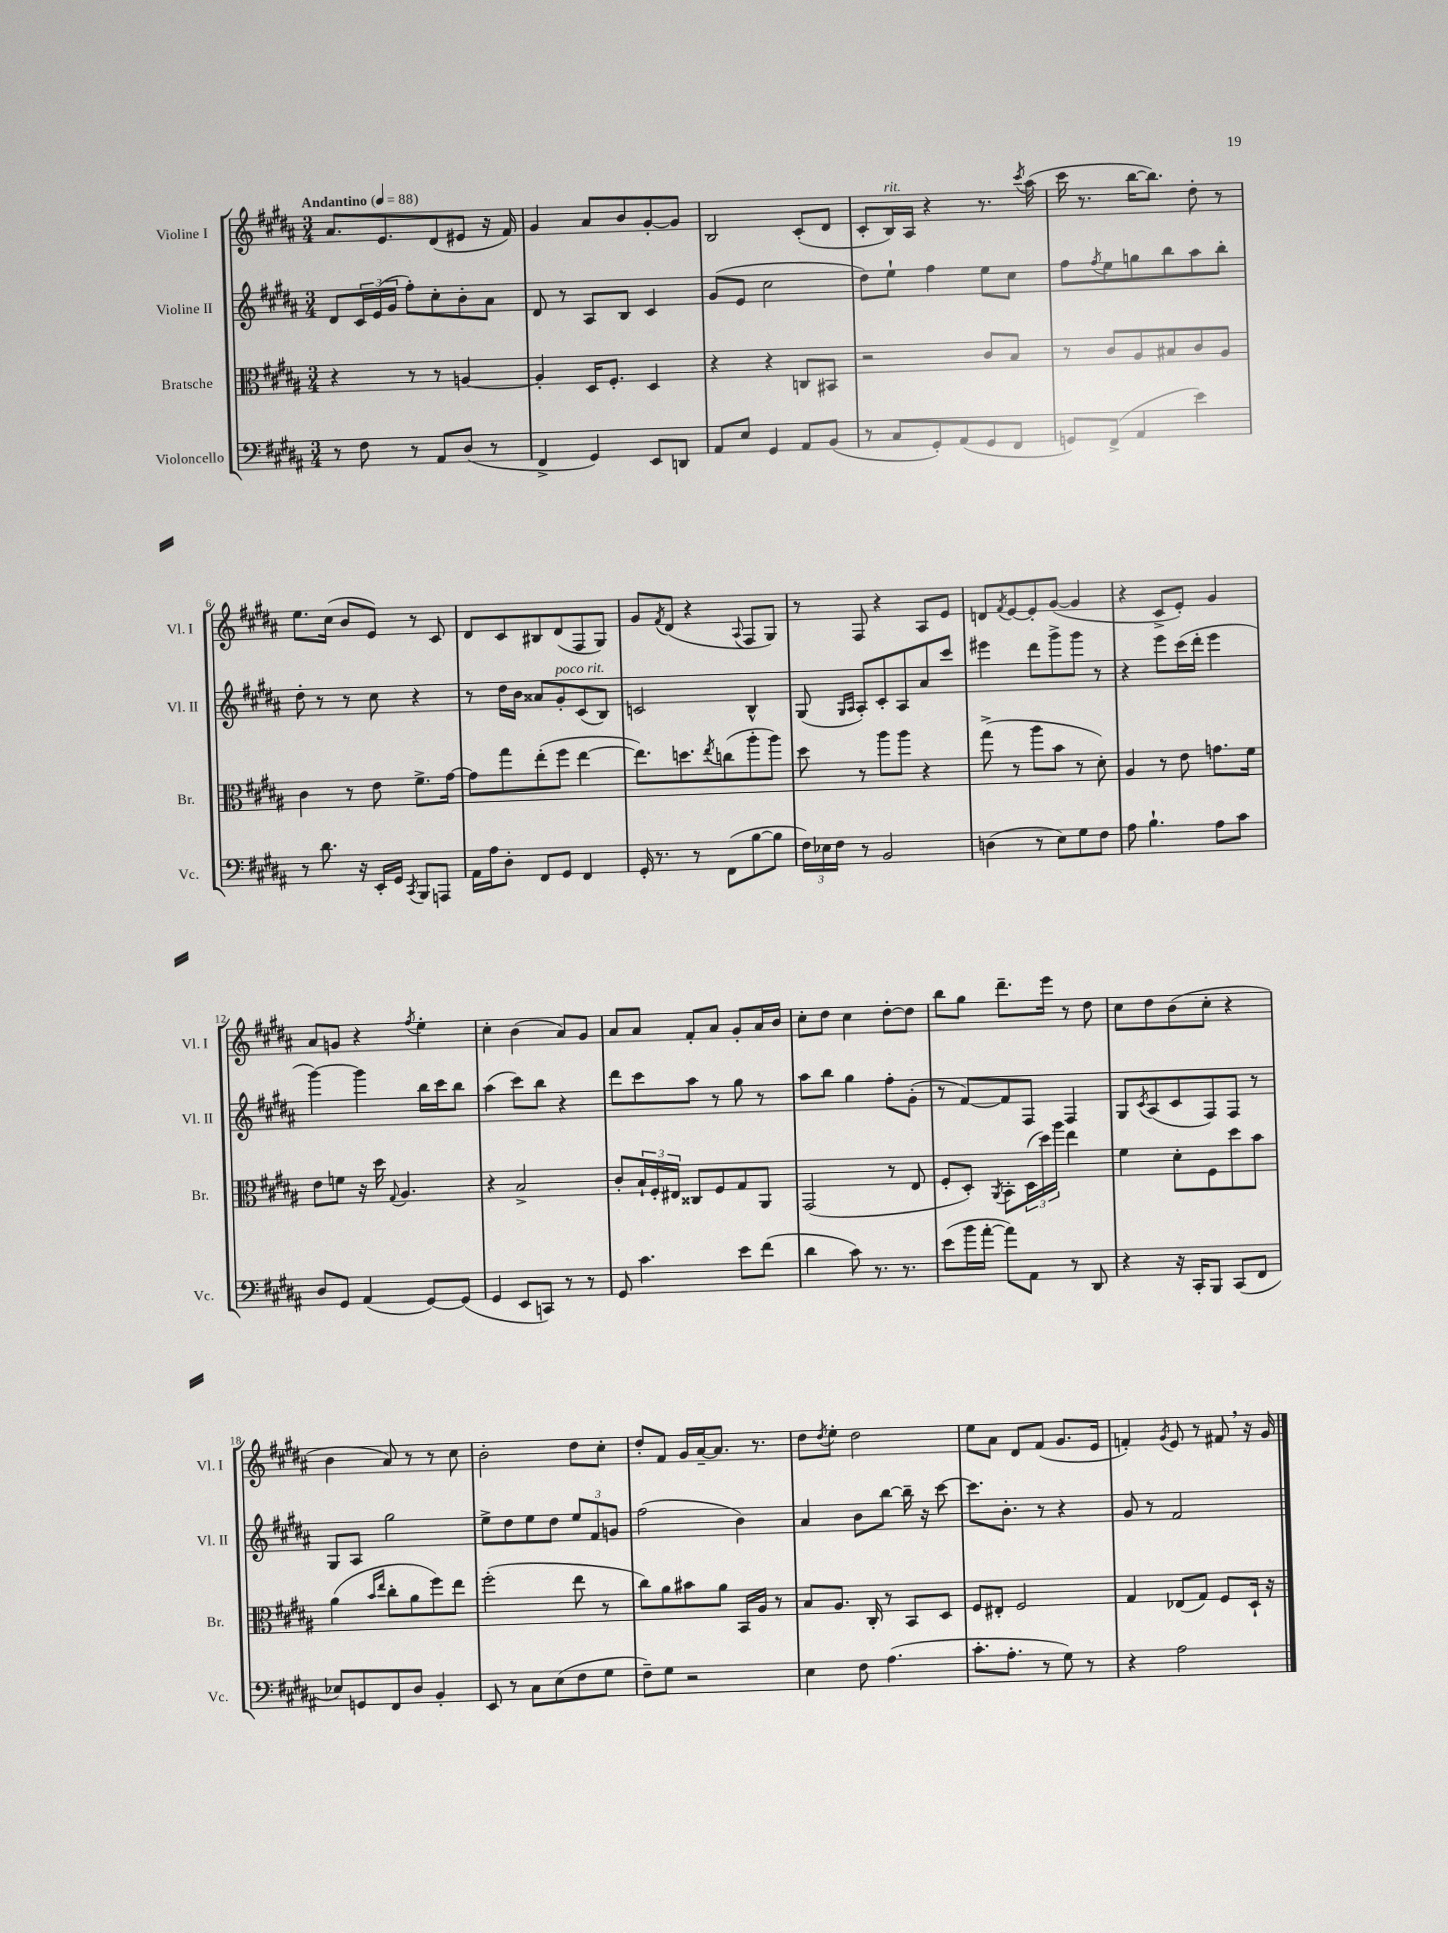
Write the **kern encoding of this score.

**kern	**kern	**kern	**kern
*staff4	*staff3	*staff2	*staff1
*clefF4	*clefC3	*clefG2	*clefG2
*k[f#c#g#d#a#]	*k[f#c#g#d#a#]	*k[f#c#g#d#a#]	*k[f#c#g#d#a#]
*M3/4	*M3/4	*M3/4	*M3/4
*MM88	*MM88	*MM88	*MM88
8r	4r	8d#	8.a#
8F#	.	24c#	.
.	.	(24e	.
.	.	.	8.e
.	.	24g#	.
8r	8r	8ff#')	.
8AA#	8r	8cc#'	(8d#
(8D#	[4A	8b'	8e#
8r	.	8a#	16r
.	.	.	16f#)
=	=	=	=
4FF#^	4A']	8d#	4g#
.	.	8r	.
4GG#)	16D#	8A#	8a#
.	8.F#'	.	.
.	.	8B	8b
8EE	4D#	4c#	[8g#'
8DD	.	.	8g#]
=	=	=	=
8AA#	4r	(8g#	2B
8E	.	8e	.
4GG#	4r	2cc#	.
8AA#	8C	.	(8c#'
(8BB	8BB#	.	8d#
=	=	=	=
8r	2r	8dd#)	8c#'
8C#	.	8ee`	16B)
.	.	.	16A#
8GG#')	.	4ff#	4r
(8AA#	.	.	.
8GG#	8c#	8ee	8.r
8FF#	8B	8cc#	.
.	.	.	8qccc#
.	.	.	(16aa#
=	=	=	=
8GG)	8r	8ff#	16ccc#
.	.	.	8.r
.	.	8qff#	.
(8FF#^	8c#	8ee	.
4AA#	8A#	8gg	[16bb
.	.	.	8.bb])
.	8B#	8bb	.
4e)	8c#	8aa#	8dd#'
.	8A#	8bb'	8r
=	=	=	=
8r	4c#	8dd#'	8.ee
8.d#	.	8r	.
.	.	.	(16cc#
.	8r	8r	8b
16r	.	.	.
16EE'	8e	8cc#	8e)
16GG#	.	.	.
8qCC#	.	.	.
8BBB	8.f#^	4r	8r
8AAA	.	.	8c#
.	[16g#	.	.
=	=	=	=
16AA#	8g#]	8r	8d#
16A#	.	.	.
8D#'	8gg#	16dd#	8c#
.	.	16b	.
8FF#	(8ee'	8a##	8B#
8GG#	8ff#	8g#'	(8d#
4FF#	[4ee	(8c#	8F#
.	.	8B)	8G#)
=	=	=	=
16GG#'	8.ee])	2c	8g#
8.r	.	.	.
.	.	.	8qf#
.	.	.	(8d#
.	8.dd	.	.
8r	.	.	4r
.	8qee	.	.
(8FF#	(8cc	.	.
.	.	.	8qqA#
[8B	8aa#'	4B^^	8F#
8B]	8aa#)	.	8G#)
=	=	=	=
24F#)	8dd#	(8G#	8r
24E-	.	.	.
24F#	.	.	.
.	.	16qqG#	.
.	.	16qqA#	.
8r	8r	8A#')	8F#
2BB	8aa#	8c#'	4r
.	8aa#	8A#	.
.	4r	8a#	8A#
.	.	8ccc#	8e
=	=	=	=
(4D	(8gg#^	4eee#	8d
.	.	.	8qf#
.	8r	.	[8e
8r	8aa#	8ddd#	8e']
8E)	8b	8ggg#^	([8g#
8G#	8r	8ggg#	4g#]
8F#	8d#')	8r	.
=	=	=	=
8A#	4A#	4r	4r
4.B`	.	.	.
.	8r	8eee	8c#^
.	8e	(16ccc#	8e')
.	.	16ddd#'	.
8A#	8.g	4eee	4g#
8c#	.	.	.
.	16f#	.	.
=	=	=	=
8D#	8e	[4ggg#)	8a#
8GG#	8f	.	8g
(4AA#	16r	4ggg#]	4r
.	16dd#	.	.
.	8qqG#	.	.
.	4.A#	.	.
.	.	.	8qff#
[8GG#)	.	16bb	4ee'
.	.	16ccc#	.
(8GG#]	.	8bb	.
=	=	=	=
4GG#	4r	(4aa#	4cc#'
8EE	2B^	8ccc#)	(4b
8CC)	.	8bb	.
8r	.	4r	8a#)
8r	.	.	8g#
=	=	=	=
8GG#	8c#'	8ddd#	8a#
4.c#	24B`	8ccc#	8a#
.	24F#'	.	.
.	24E#	.	.
.	8C##	8aa#	8f#'
.	8F#	8r	8a#
8e	8G#	8gg#	8g#'
(8f#	8AA#	8r	16a#
.	.	.	16b
=	=	=	=
4d#	(2GG#	8aa#	8cc#'
.	.	8bb	8dd#
8c#)	.	4gg#	4cc#
8.r	.	.	.
.	8r	8ff#'	[8dd#'
8.r	.	.	.
.	8E	(8g#'	8dd#]
=	=	=	=
(8e	8F#'	8r	8bb
16b	8D#')	[8f#)	8gg#
[16a#'	.	.	.
.	8qAA#	.	.
8a#])	8BB'	8f#]	8.ddd#~
8AA#	(24D#	8F#	.
.	24dd#)	.	.
.	.	.	16eee
.	24aa#	.	.
8r	4ee	4F#	8r
8DD#	.	.	8dd#
=	=	=	=
4r	4f#	8G#	8cc#
.	.	8qc#	.
.	.	(8A#	8dd#
16r	8d#'	8c#	(8b
16CC#'	.	.	.
8BBB	8F#	8F#)	8cc#'
(8CC#	8dd#	8F#	4r
8FF#	8b	8r	.
=	=	=	=
8E-)	(4a#	8G#	4b
8GG	.	8A#	.
.	16qqb	.	.
.	16qqee	.	.
8FF#	8cc#'	2gg#	8a#)
8D#	8a#	.	8r
4BB'	8ff#)	.	8r
.	8ee	.	8cc#
=	=	=	=
8EE	(2ff#'	8ee^	2b'
8r	.	8dd#	.
8C#	.	8ee	.
(8E	.	8dd#	.
8F#	8ee	12ee	8dd#
.	.	12f#	.
8G#	8r	.	8cc#'
.	.	12g	.
=	=	=	=
8F#~)	8cc#)	(2ff#	8dd#'
8G#	8a#	.	8f#
2r	8b#	.	16g#
.	.	.	[16a#~
.	8a#	.	8.a#]
.	16BB	4b)	.
.	16A#	.	8.r
.	8r	.	.
=	=	=	=
4E	8B	4a#	8dd#
.	.	.	8qdd#
.	8.A#	.	8ee'
8F#	.	8b	2dd#
.	16C#'	.	.
(4.A#	8r	[8bb	.
.	8BB	16bb~]	.
.	.	16r	.
.	8D#	[8ccc#	.
=	=	=	=
8.c#'	8F#	8.ccc#]	8ee
.	8E#'	.	8a#
8.A#'	.	8.b'	.
.	2F#	.	8d#
8r	.	8r	(8f#
8G#)	.	4r	8.g#
8r	.	.	.
.	.	.	16e
=	=	=	=
4r	4G#	8g#	4f')
.	.	8r	.
.	.	.	8qg#
2A#	(8E-	2f#	8e
.	8G#)	.	8r
.	8F#	.	8f#
.	16D#`	.	16r
.	16r	.	16g#
==	==	==	==
*-	*-	*-	*-
